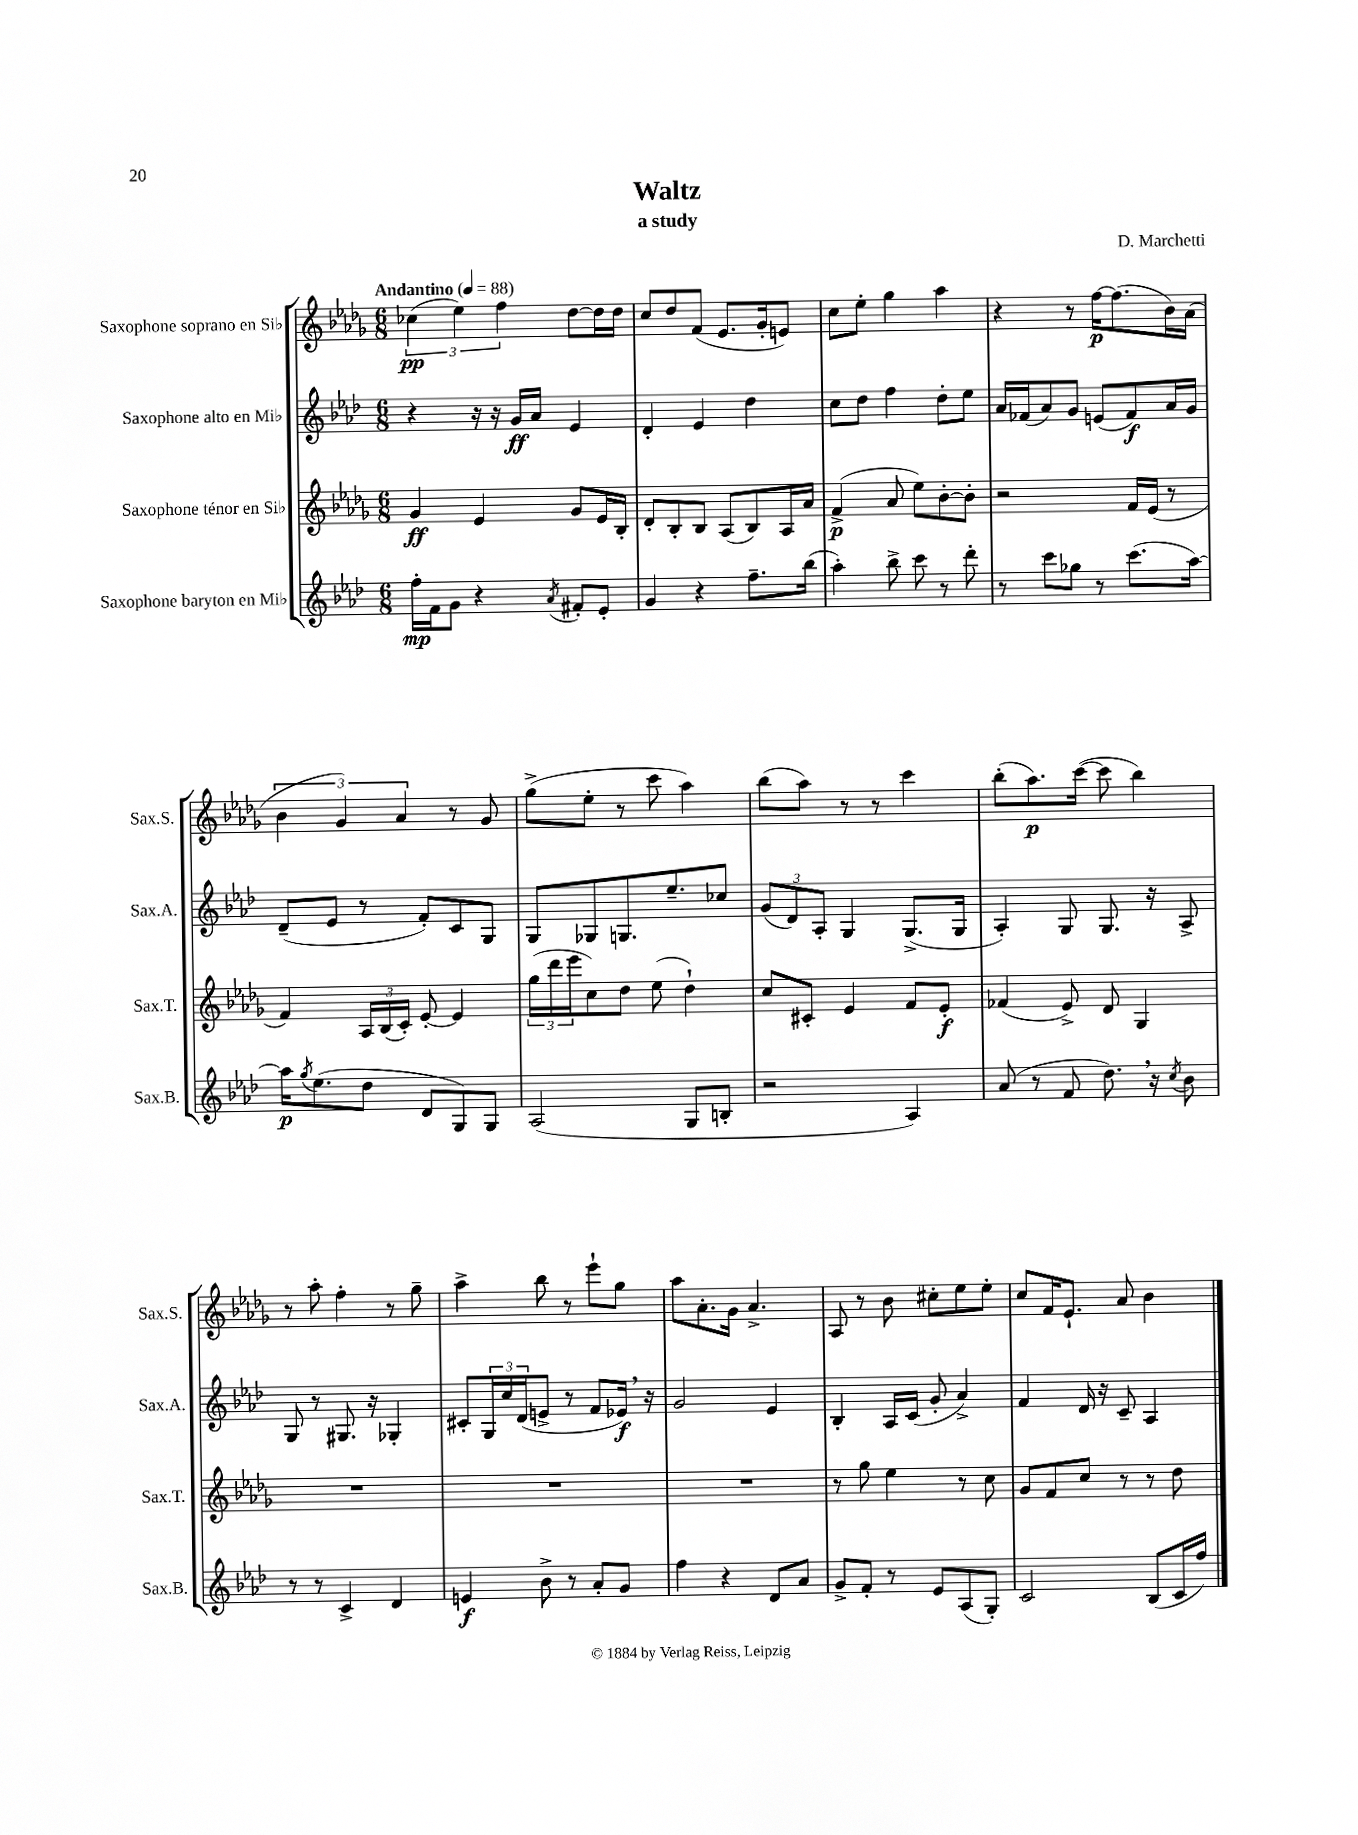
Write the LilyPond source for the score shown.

\header { title = "Waltz" composer = "D. Marchetti" subtitle = "a study" }
<<
\new StaffGroup <<
\new Staff = "s0" \with { instrumentName = "Saxophone soprano en Sib" shortInstrumentName = "Sax.S." } {
    \clef treble \key des \major \numericTimeSignature \time 6/8 \tempo "Andantino" 4 = 88
    \tuplet 3/2 { ces''4\pp( ees''4) f''4 } des''8~ des''16 des''16 |
    c''8 des''8 f'8( ees'8. ges'16-. e'8) |
    c''8 ees''8-. ges''4 aes''4 |
    r4 r8 f''16~\p f''8.( bes'16) aes'16( |
    \tuplet 3/2 { bes'4 ges'4) aes'4 } r8 ges'8 |
    ges''8->( ees''8-. r8 c'''8 aes''4) |
    bes''8( aes''8) r8 r8 c'''4 |
    bes''8-.( aes''8.\p) c'''16~( c'''8 bes''4) |
    r8 aes''8-. f''4-. r8 ges''8-- |
    aes''4-> bes''8 r8 ees'''8-! ges''8 |
    aes''8 aes'8.-. ges'16 aes'4.-> |
    aes8 r8 bes'8 cis''8-. ees''8 ees''8-. |
    c''8 f'16 ees'8.-! aes'8 bes'4 \bar "|." |
}
\new Staff = "s1" \with { instrumentName = "Saxophone alto en Mib" shortInstrumentName = "Sax.A." } {
    \clef treble \key aes \major \numericTimeSignature \time 6/8
    r4 r16 r16 g'16\ff aes'16 ees'4 |
    des'4-. ees'4 des''4 |
    c''8 des''8 f''4 des''8-. ees''8 |
    aes'16 fes'16( aes'8) g'8 e'8( fes'8\f) aes'16 g'16 |
    des'8--( ees'8 r8 f'8-.) c'8 g8 |
    g8 ges8 g8. ees''8.-- ces''8 |
    \tuplet 3/2 { g'8( des'8) aes8-. } g4 g8.->( g16 |
    aes4-.) g8 g8. r16 aes8-> |
    g8 r8 gis8. r16 ges4-. |
    cis'8-. \tuplet 3/2 { g16 c''16 des'16( } e'8-> r8 f'8 ees'16\f) \breathe r16 |
    g'2 ees'4 |
    bes4-. aes16 c'16( g'8-. aes'4->) |
    f'4 des'16 r16 c'8-- aes4 \bar "|." |
}
\new Staff = "s2" \with { instrumentName = "Saxophone ténor en Sib" shortInstrumentName = "Sax.T." } {
    \clef treble \key des \major \numericTimeSignature \time 6/8
    ges'4\ff ees'4 ges'8 ees'16 bes16-. |
    des'8-. bes8-. bes8 aes8( bes8) aes16 aes'16 |
    f'4->\p( aes'8 ees''8) bes'8~-. bes'8-. |
    r2 f'16 ees'16( r8 |
    f'4) \tuplet 3/2 { aes16 bes16( c'16-.) } ees'8~-. ees'4 |
    \tuplet 3/2 { ges''16( des'''16 ees'''16 } c''8) des''8 ees''8( des''4-!) |
    c''8 cis'8-. ees'4 f'8 ees'8-.\f |
    fes'4( ees'8->) des'8 ges4 |
    R2. |
    R2. |
    R2. |
    r8 ges''8 ees''4 r8 c''8 |
    ges'8 f'8 c''8 r8 r8 des''8 \bar "|." |
}
\new Staff = "s3" \with { instrumentName = "Saxophone baryton en Mib" shortInstrumentName = "Sax.B." } {
    \clef treble \key aes \major \numericTimeSignature \time 6/8
    f''16-.\mp f'16 g'8 r4 \acciaccatura { aes'8 } fis'8-. ees'8-. |
    g'4 r4 f''8.-- bes''16( |
    aes''4-.) bes''8-> c'''8 r8 des'''8-. |
    r8 c'''8 ges''8 r8 c'''8.( aes''16~) |
    aes''16\p \acciaccatura { g''8 } ees''8.( des''8 des'8 g8) g8 |
    aes2( g8 b8-. |
    r2 aes4) |
    aes'8( r8 f'8 des''8.) \breathe r16 \acciaccatura { c''8 } bes'8 |
    r8 r8 c'4-> des'4 |
    e'4\f bes'8-> r8 aes'8-. g'8 |
    f''4 r4 des'8 aes'8 |
    g'8-> f'8-. r8 ees'8 aes8( g8-.) |
    c'2 bes8( c'16 f''16) \bar "|." |
}
>>
>>
\layout { \context { \Score \remove "Bar_number_engraver" } }
